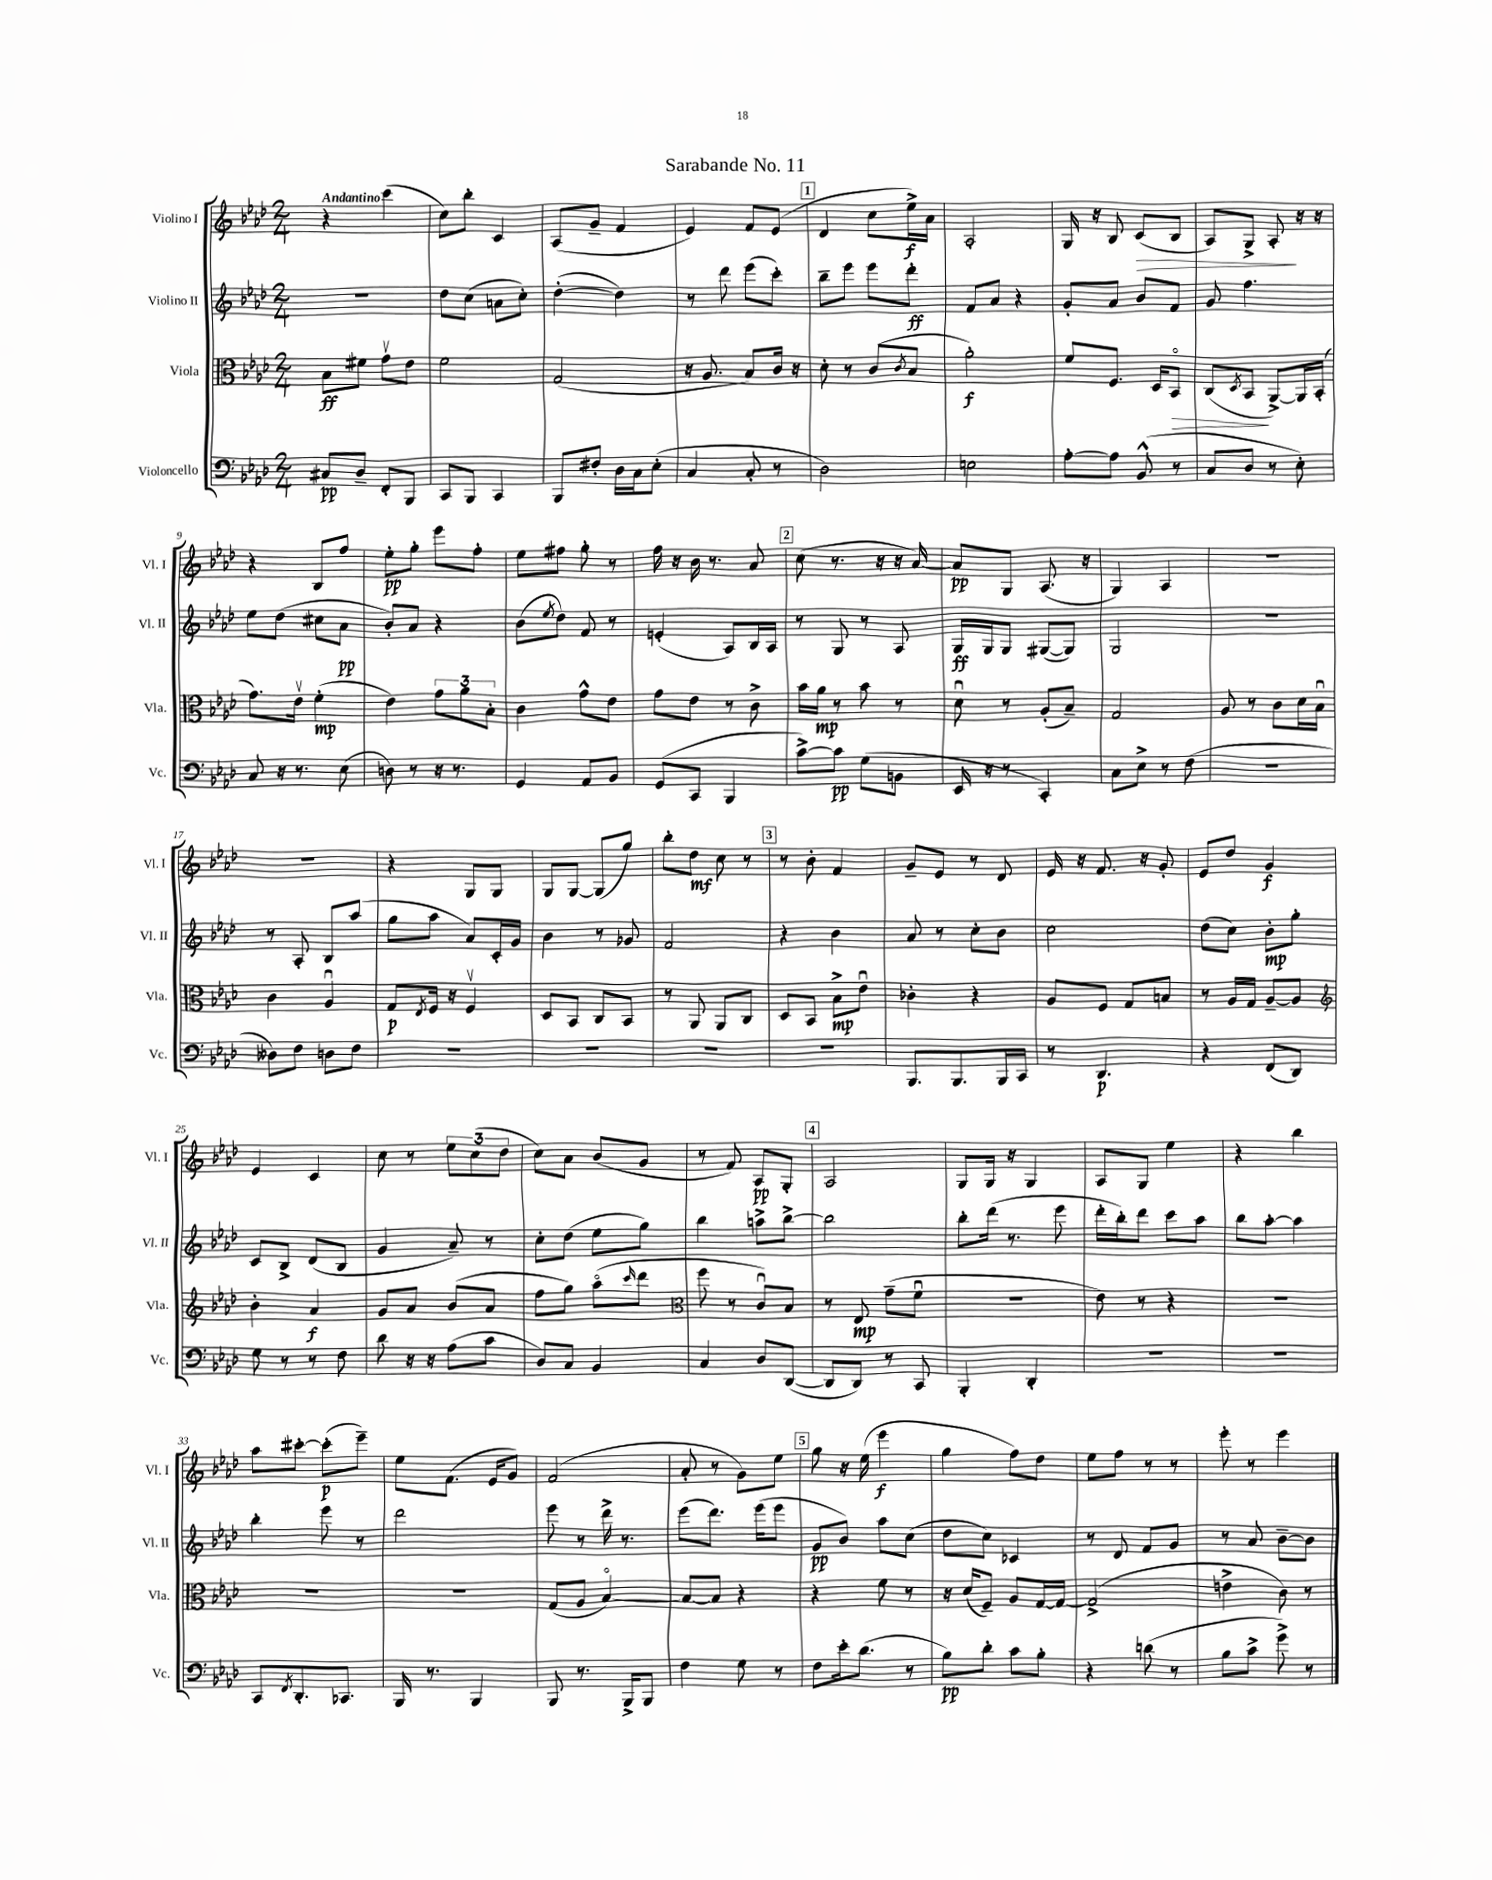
\header { title = "Sarabande No. 11" }
<<
\new StaffGroup <<
\new Staff = "s0" \with { instrumentName = "Violino I" shortInstrumentName = "Vl. I" } {
    \clef treble \key aes \major \numericTimeSignature \time 2/4 \tempo "Andantino"
    r4 c'''4( |
    c''8) bes''8-. c'4 |
    aes8( g'8-- f'4 |
    ees'4) f'8 ees'8( |
    \mark \markup { \box "1" } des'4 c''8 ees''16->\f) aes'16 |
    aes2-. |
    g16 r16 bes8 c'8\>( bes8 |
    aes8) g8-> aes8-.\! r16 r16 |
    r4 bes8 f''8 |
    ees''8-.\pp g''8-. ees'''8 f''8-. |
    ees''8 fis''8 g''8-. r8 |
    f''16 r16 bes'16 r8. aes'8 |
    \mark \markup { \box "2" } c''8( r8. r16 r16 aes'16~) |
    aes'8\pp g8 aes8.( r16 |
    g4) aes4 |
    r2 |
    r2 |
    r4 g8 g8 |
    g8 g8~ g8( g''8) |
    bes''8-. des''8\mf c''8 r8 |
    \mark \markup { \box "3" } r8 bes'8-. f'4 |
    g'8-- ees'8 r8 des'8 |
    ees'16 r16 f'8. r16 g'8-. |
    ees'8 des''8 g'4\f |
    ees'4 c'4 |
    c''8 r8 \tuplet 3/2 { ees''8 c''8( des''8 } |
    c''8) aes'8 bes'8( g'8 |
    r8 f'8) aes8\pp g8-. |
    \mark \markup { \box "4" } aes2 |
    g8 g16 r16 g4 |
    aes8 g8 ees''4 |
    r4 bes''4 |
    aes''8 cis'''8~-. cis'''8-.\p( ees'''8--) |
    ees''8 f'8.( ees'16 g'8) |
    f'2( |
    aes'8-. r8 g'8) ees''8 |
    \mark \markup { \box "5" } g''8 r16 ees''16( ees'''4\f |
    g''4 f''8) des''8 |
    ees''8 f''8 r8 r8 |
    ees'''8-. r8 ees'''4 \bar "|." |
}
\new Staff = "s1" \with { instrumentName = "Violino II" shortInstrumentName = "Vl. II" } {
    \clef treble \key aes \major \numericTimeSignature \time 2/4
    r2 |
    des''8 c''8( a'8 c''8-.) |
    des''4~-.( des''4) |
    r8 des'''8 ees'''8( c'''8-.) |
    \mark \markup { \box "1" } bes''8-- ees'''8 ees'''8 des'''8-.\ff |
    f'8 aes'8 r4 |
    g'8-. aes'8 bes'8 f'8 |
    g'8 f''4. |
    ees''8 des''8( cis''8 aes'8\pp |
    bes'8-.) aes'8 r4 |
    bes'8( \acciaccatura { ees''8 } des''8) f'8 r8 |
    e'4-.( aes8) bes16 aes16 |
    \mark \markup { \box "2" } r8 g8 r8 aes8 |
    g16\ff g16 g8 gis8~( gis8) |
    g2 |
    r2 |
    r8 aes8-. bes8 aes''8( |
    g''8 aes''8 aes'8) c'16-. g'16 |
    bes'4 r8 ges'8 |
    f'2 |
    \mark \markup { \box "3" } r4 bes'4 |
    aes'8 r8 c''8-. bes'8 |
    c''2 |
    des''8( c''8) bes'8-.\mp g''8-. |
    c'8 bes8-> des'8( bes8 |
    g'4 aes'8--) r8 |
    c''8-. des''8( ees''8 g''8) |
    bes''4 a''8-> bes''8~-> |
    \mark \markup { \box "4" } bes''2 |
    bes''8-. des'''16( r8. ees'''8 |
    des'''16-. bes''16-.) des'''8 c'''8 aes''8 |
    bes''8 aes''8~-. aes''4 |
    bes''4-. ees'''8 r8 |
    des'''2 |
    ees'''8 r8 des'''16-> r8. |
    ees'''8( des'''8.) ees'''16( ees'''8 |
    \mark \markup { \box "5" } g'8\pp bes'8) aes''8 c''8( |
    des''8 c''8) ces'4 |
    r8 des'8 f'8 g'8 |
    r8 aes'8 bes'8~-- bes'8 \bar "|." |
}
\new Staff = "s2" \with { instrumentName = "Viola" shortInstrumentName = "Vla." } {
    \clef alto \key aes \major \numericTimeSignature \time 2/4
    bes8\ff fis'8 g'8\upbow ees'8 |
    f'2 |
    g2( |
    r16 aes8. bes8) c'16 r16 |
    \mark \markup { \box "1" } des'8-. r8 c'8( \acciaccatura { c'8 } bes8 |
    aes'2-.\f) |
    f'8 f8. des16 bes,8\flageolet\> |
    c8( \acciaccatura { des8 } bes,8\! aes,8~->) aes,16 bes,16-.( |
    g'8.) ees'16\upbow f'4-.\mp( |
    ees'4) \tuplet 3/2 { g'8 aes'8 bes8-. } |
    c'4 g'8-^ ees'8 |
    g'8 ees'8 r8 c'8-> |
    \mark \markup { \box "2" } bes'16 aes'16\mp r8 bes'8 r8 |
    des'8\downbow r8 aes8-.( bes8--) |
    g2 |
    aes8 r8 c'8 des'16 bes16\downbow |
    c'4 aes4\downbow |
    g8\p \acciaccatura { ees8 } f16 r16 f4\upbow |
    des8 bes,8 c8 bes,8 |
    r8 aes,8 aes,8 c8 |
    \mark \markup { \box "3" } des8 bes,8 bes8->\mp ees'8\downbow |
    ces'4-. r4 |
    aes8 f8 g8 b8 |
    r8 aes16 g16 aes8~-- aes8 |
    \clef treble bes'4-. aes'4\f |
    g'8 aes'8 bes'8( aes'8 |
    f''8 g''8) aes''8\flageolet( \grace { c'''16 } des'''8 |
    \clef alto f''8 r8 c'8\downbow) bes8 |
    \mark \markup { \box "4" } r8 ees8\mp g'8--( f'8\downbow |
    r2 |
    ees'8) r8 r4 |
    R2 |
    R2 |
    R2 |
    g8( aes8 bes4~\flageolet) |
    bes8~ bes8 r4 |
    \mark \markup { \box "5" } r4 f'8 r8 |
    r16 des'16( f8--) aes8 g16~ g16~ |
    g2->( |
    e'4-> c'8) r8 \bar "|." |
}
\new Staff = "s3" \with { instrumentName = "Violoncello" shortInstrumentName = "Vc." } {
    \clef bass \key aes \major \numericTimeSignature \time 2/4
    cis8\pp des8-- f,8-. bes,,8 |
    c,8 bes,,8 c,4 |
    bes,,8 fis8-. des16 c16 ees8-.( |
    c4 c8-. r8 |
    \mark \markup { \box "1" } des2) |
    e2 |
    aes8~-. aes8 bes,8-^( r8 |
    c8 des8 r8 ees8-.) |
    c8 r16 r8. ees8( |
    d8) r8 r16 r8. |
    g,4 aes,8 bes,8 |
    g,8( c,8 bes,,4 |
    \mark \markup { \box "2" } c'8~->) c'8\pp g8( b,8 |
    ees,16 r16 r8 c,4-.) |
    c8 ees8-> r8 f8( |
    R2 |
    deses8) f8 d8 f8 |
    R2 |
    R2 |
    R2 |
    \mark \markup { \box "3" } R2 |
    bes,,8. bes,,8. bes,,16 c,16 |
    r8 des,4.\p |
    r4 f,8( des,8) |
    g8 r8 r8 f8 |
    des'8 r16 r16 aes8( c'8 |
    des8) c8 bes,4 |
    c4 des8 des,8~( |
    \mark \markup { \box "4" } des,8 des,8) r8 c,8 |
    bes,,4-. des,4-. |
    r2 |
    R2 |
    c,8 \acciaccatura { f,8 } des,8.-. ces,8. |
    bes,,16 r8. bes,,4 |
    bes,,8 r8. bes,,16-> bes,,8 |
    f4 g8 r8 |
    \mark \markup { \box "5" } f8 ees'16-. des'8.( r8 |
    bes8\pp) des'8-. c'8 bes8-. |
    r4 d'8( r8 |
    bes8 c'8-> g'8->) r8 \bar "|." |
}
>>
>>
